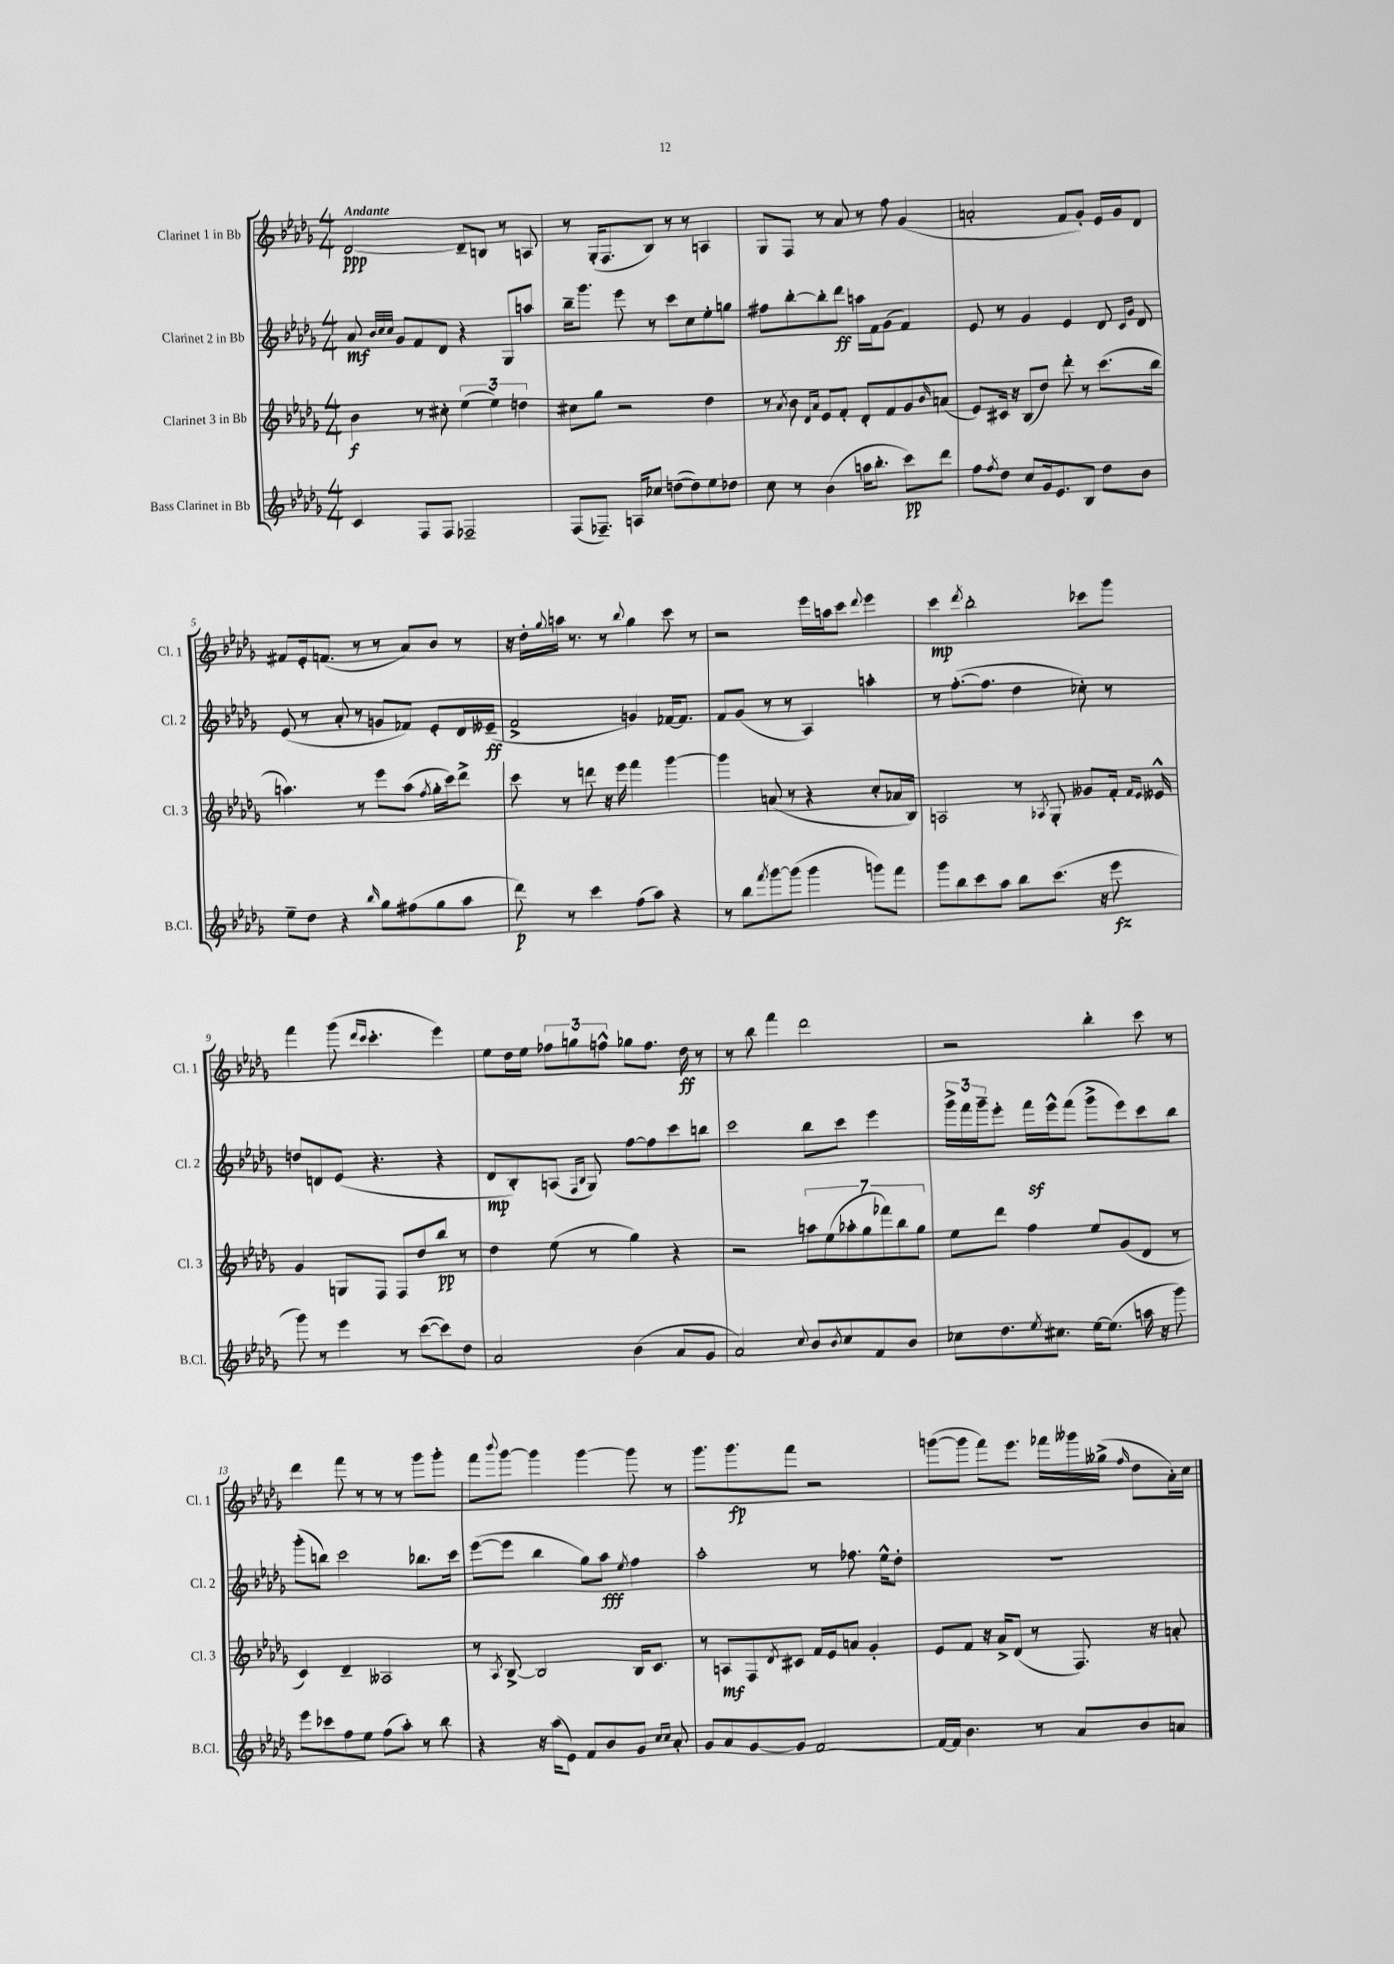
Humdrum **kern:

**kern	**kern	**kern	**kern
*staff4	*staff3	*staff2	*staff1
*clefG2	*clefG2	*clefG2	*clefG2
*k[b-e-a-d-g-]	*k[b-e-a-d-g-]	*k[b-e-a-d-g-]	*k[b-e-a-d-g-]
*M4/4	*M4/4	*M4/4	*M4/4
4c	4b-	8a-	[2d-
.	.	32qqb-	.
.	.	32qqcc	.
.	.	32qqcc	.
.	.	8g-	.
8F	8r	8f	.
8F	8cc#'	8d-	.
2F-~	(6ee-	4r	8d-~]
.	.	.	8B
.	6ee-)	.	.
.	.	8G-	8r
.	6dd	.	.
.	.	8aa	8A
=	=	=	=
(8F	8cc#	16bb-~	8r
.	.	8.ggg-	.
8.F-~)	8gg-	.	(16G-'
.	.	.	8.F
.	2r	8eee-	.
16A	.	.	.
8cc-	.	8r	8B-)
([8dd	.	8ccc	8r
8dd])	.	8cc	8r
8ee-	4dd-	8ee-'	4A
8dd-	.	8gg	.
=	=	=	=
8cc	8r	8ff#	8G-
.	8qa-	.	.
8r	8b-	[8bb-'	8F
.	16qqd-	.	.
.	16qqa-	.	.
(4b-	8e-	8bb-']	8r
.	8f'	8ddd-	8a-
16aa	8d-'	16aa	8r
8.bb-'	.	16f	.
.	8f	(8g-	8ff
8ccc)	8g-	4f)	(4g-
.	16qqb-	.	.
8ddd-	(8a	.	.
=	=	=	=
8ff	8e-)	8e-	2a'
8qff	.	.	.
8dd-	16c#	8r	.
.	16r	.	.
8cc	(8B-	4g-	.
16g-	8dd-)	.	.
8.e-	.	.	.
.	8ddd-'	4e-	8f
8B-	8r	.	8g-')
8dd-	(8.ccc	8d-	16e-
.	.	.	16g-
.	.	16qqc	.
.	.	16qqg-	.
8b-	.	8d-	8d-
.	16bb-	.	.
=	=	=	=
8ee-~	4.aa)	(8e-	8f#
8dd-	.	8r	16e-'
.	.	.	(8.f
4r	.	8a-'	.
.	8r	8r	8r
16qqbb-	.	.	.
8gg-	8eee-	8g	8r
(8ff#	(8aa	8f-)	8a-)
.	8qff	.	.
8gg-	16gg-'	8e-'	8b-
.	16ccc)	.	.
8aa-	8ddd-^	16d-	8r
.	.	(16e--~	.
=	=	=	=
8ddd-)	8ccc	2f^	16r
.	.	.	16dd-'
.	.	.	8qqgg-
8r	8r	.	16aa
.	.	.	8.r
4ccc	8ddd	.	.
.	16r	.	8r
.	16eee-	.	.
.	.	.	8qqbb-
(8ff	4fff	4g)	4gg-
8aa-)	.	.	.
4r	[4ggg-	[16f-	8ccc
.	.	8.f-]	.
.	.	.	8r
=	=	=	=
8r	4ggg-]	8f	2r
8bb-	.	(8g-	.
8qfff	.	.	.
[8ggg-	(8a	8r	.
(8ggg-]	8r	8r	.
4ggg-	4r	4A-)	16eee-
.	.	.	16aa
.	.	.	8ccc
.	.	.	8qqddd-
8ggg)	8cc'	4aa'	4eee-
8fff	16a-	.	.
.	16B-)	.	.
=	=	=	=
8ggg-	2A	8r	4ccc
8bb-	.	([8.ff'	.
.	.	.	8qddd-
8ccc	.	.	2bb-'
.	.	8.ff]	.
8aa-	.	.	.
8bb-	8r	4dd-	.
.	8qA-	.	.
(8.ccc	8G-'	.	.
.	8g--	8cc-')	8ccc-
16r	.	.	.
8eee-	16f'	8r	8ggg-
.	16qqf	.	.
.	16qqe-	.	.
.	16e--^^	.	.
=	=	=	=
8ggg-)	4g-	8dd	4fff
8r	.	8d	.
4eee-	8G	(8e-	(8ggg-
.	.	.	16qqddd-
.	.	.	16qqccc
.	8F	4.r	4.ccc'
8r	8F	.	.
([8ccc	8dd-	.	.
8ccc])	8bb-	4r	4eee-)
8dd-	8r	.	.
=	=	=	=
2a-	4dd-	8d-	8ee-
.	.	8B-')	16dd-
.	.	.	16ee-
.	(8ee-	(8A	12ff-
.	.	.	12gg
.	.	16qqF	.
.	.	16qqB-	.
.	8r	8G-)	.
.	.	.	12ff^^
(4b-	4gg-)	[8ff	8gg-
.	.	8ff]	8.ff
8a-	4r	8ccc	.
.	.	.	16dd-
8g-	.	8bb	8r
=	=	=	=
2a-)	2r	2ccc	8r
.	.	.	8bb-
.	.	.	4fff
8qqcc	.	.	.
8b-	14aa	8bb-	2ddd-
.	(14ee-	.	.
8qb-	.	.	.
8cc	.	8ccc	.
.	14aa-'	.	.
.	14gg-	.	.
8f	.	4eee-	.
.	14fff-)	.	.
.	14bb-	.	.
8b-	.	.	.
.	14gg-	.	.
=	=	=	=
8cc-	8ee-	24ggg-^	2r
.	.	24fff	.
.	.	24ggg-~	.
8.dd-	8ddd-	8eee-'	.
.	4ff	16fff	.
8qee-	.	.	.
8.cc#	.	16eee-^^	.
.	.	(8fff	.
[16ee-	8ee-	8ggg-^	4bb-'
(8.ee-]	.	.	.
.	(8g-	8eee-)	.
16aa	8d-	8ccc	8ccc
16r	.	.	.
8ggg-)	8r	8bb-	8r
=	=	=	=
8eee-	4c)	(8ggg-'	4ddd-
8ccc-	.	8bb)	.
8ff	4d-~	2ccc	8fff
8ee-	.	.	8r
(8ff	2A--	.	8r
8aa-')	.	.	8r
8r	.	8.bb-	8ggg-
8bb-	.	.	8ggg-'
.	.	16ccc	.
=	=	=	=
4r	8r	([8eee-	8fff
.	8qA-	.	8qqbbb-
.	[8B-^	8eee-]	[8ggg-
16r	2B-]	4bb-	4ggg-]
(16aa-	.	.	.
8e-)	.	.	.
8f	.	8gg-)	[4ggg-
8b-	.	8aa-	.
.	.	8qee-	.
8g-	16B-	4ff	8ggg-]
.	8.c	.	.
16qqcc	.	.	.
16qqcc	.	.	.
8a-'	.	.	8r
=	=	=	=
8g-	8r	2aa-'	8.ggg-
8a-	8A	.	.
.	.	.	8.ggg-
[8g-	8F	.	.
.	8qd-	.	.
8g-]	8c#	.	8fff
[2f	16f	8r	2r
.	16e-	.	.
.	8a	8.ff-	.
.	4g-'	.	.
.	.	16ee-^^	.
.	.	8dd-'	.
=	=	=	=
16f_	8e-	1r	([8ggg
16f]	.	.	.
4.b-	8f	.	8ggg]
.	16r	.	8fff)
.	16a-^	.	.
.	(8d-	.	8.eee-
8r	8r	.	.
.	.	.	16fff-
8a-	8.F)	.	16ggg--
.	.	.	(16gg--^
.	.	.	16qqff
8b-	.	.	8dd-
.	16r	.	.
8a	8a'	.	16a-')
.	.	.	16cc
==	==	==	==
*-	*-	*-	*-
